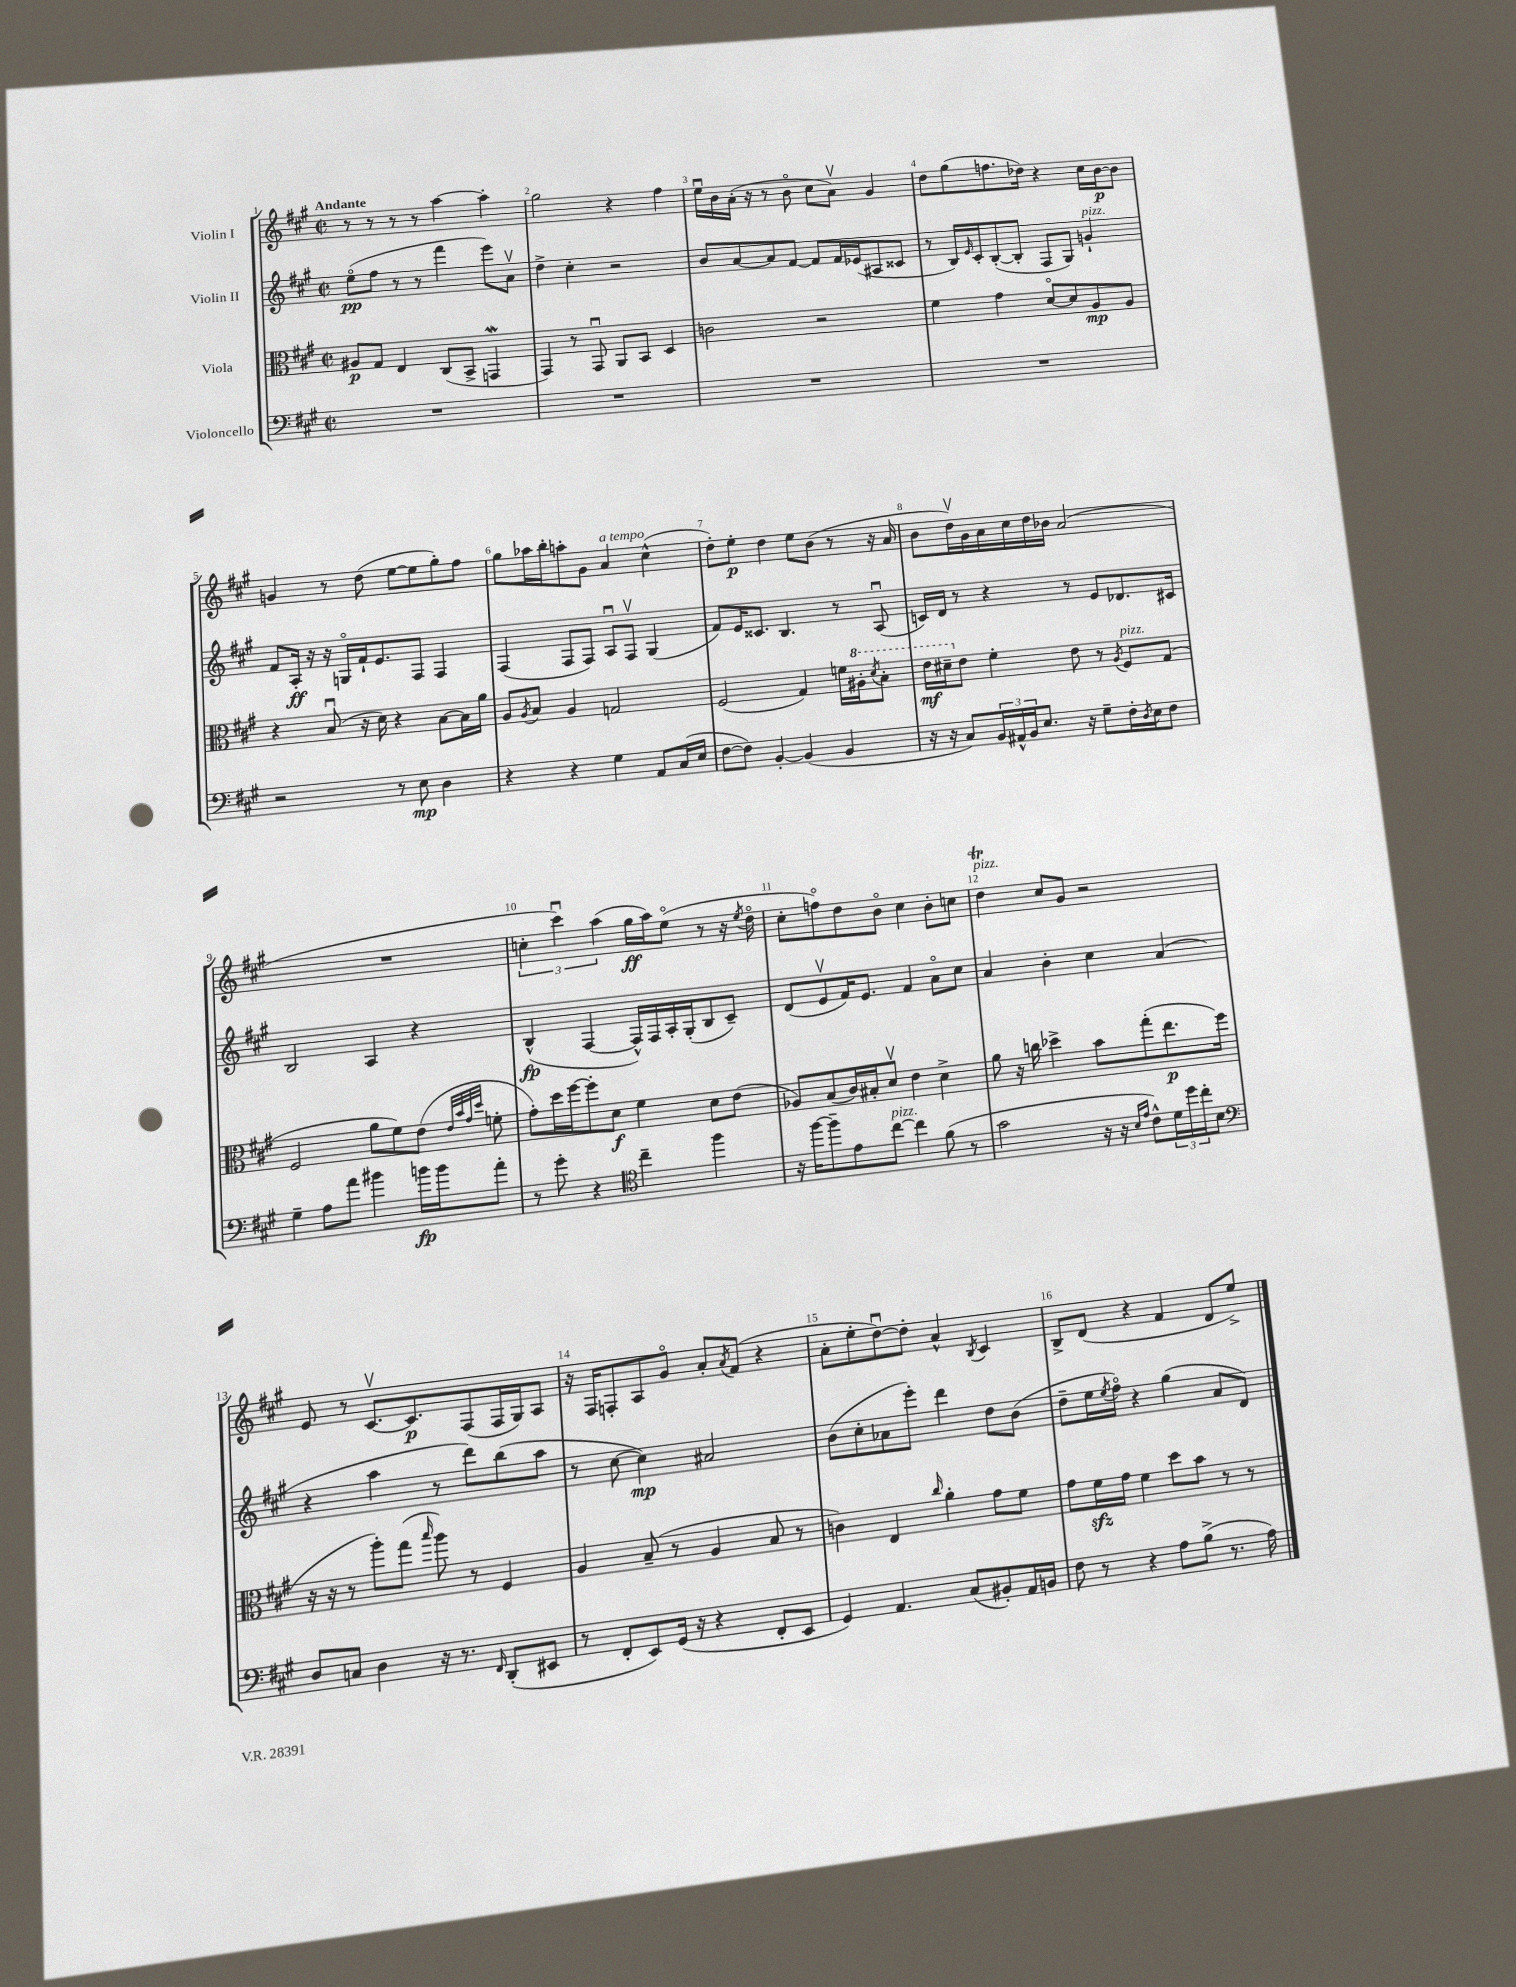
<<
\new StaffGroup <<
\new Staff = "s0" \with { instrumentName = "Violin I" } {
    \clef treble \key a \major \defaultTimeSignature \time 2/2 \tempo "Andante"
    r8 r8 r8 r8 a''4~ a''4-. |
    gis''2 r4 fis''4 |
    e''16\downbow b'16 a'16-.( r16 r8 b'8\flageolet cis''8 a'8\upbow) gis'4 |
    d''8 gis''8( f''8. des''16) r4 cis''16 b'16~\p b'8 |
    g'4 r8 d''8( e''8~ e''8 gis''8-.) fis''8 |
    gis''8 aes''16 b''16-. a''8-. gis'8 a'4^\markup { \italic "a tempo" } cis''4-^( |
    d''8-.) e''8-.\p d''4 e''8 b'8( r8 r16 a'16 |
    b'8 d''16\upbow) gis'16 a'16 cis''16 d''16 bes'16 a'2( |
    R1 |
    \tuplet 3/2 { c''4-. cis'''4\downbow) a''4( } gis''16\ff a''16) e''8\flageolet( r8 r16 \acciaccatura { e''8 } d''16\flageolet |
    cis''8-. f''8\flageolet) d''8 b'8\flageolet cis''4 b'8-. c''8 |
    d''4\trill^\markup { \italic "pizz." } cis''8 gis'8 r2 |
    e'8 r8 cis'8.~\upbow cis'8.\p fis8( fis16 gis16) a8 |
    r16 fis16 f8-. a8 gis'8\flageolet a'8-. \acciaccatura { a'8 } fis'8( r4 |
    a'8-. e''8-. d''8~\downbow) d''8-. a'4-^ \acciaccatura { b8 } cis'4 |
    b8-> d'8( r4 fis'4 d'8 e''8->) \bar "|." |
}
\new Staff = "s1" \with { instrumentName = "Violin II" } {
    \clef treble \key a \major \defaultTimeSignature \time 2/2
    e''8\flageolet\pp( fis''8 r8 r8 fis'''4 e'''8) a'8\upbow |
    d''4-> cis''4-. r2 |
    b'8 a'8~ a'8 fis'8~ fis'8 fis'16 ees'16( ais8 cisis'8 |
    r8 b16) \grace { e'16 } cis'16-. b8~-.( b8-. fis8 gis8) g'4-!^\markup { \italic "pizz." } |
    fis'8 a16-.\ff r16 r16 g16\flageolet fis'16-! e'8. fis8 fis4 |
    fis4( fis8 fis8) a8\downbow fis8\upbow gis4( |
    fis'8) e'16 cisis'8. b4. r8 a8\downbow( |
    c'16) d'16 r8 r4 r8 e'8 des'8. cis'16 |
    b2 a4 r4 |
    b4-^\fp( fis4~ fis16-^) fis16 a16-. gis16-.( b8 cis'8--) |
    d'8( e'8\upbow fis'16) e'8. fis'4 a'8\flageolet cis''8 |
    a'4 b'4-. cis''4 a'4( |
    r4 a''4 r8 d'''8) b''8( a''8 |
    r8 cis''8~ cis''4\mp) ais'2 |
    b'8( cis''8-. aes'8 e'''8-.) d'''4 d''8 b'8( |
    d''8-- e''16 \acciaccatura { e''8 } fis''16\flageolet) r4 gis''4( a'8 d'8) \bar "|." |
}
\new Staff = "s2" \with { instrumentName = "Viola" } {
    \clef alto \key a \major \defaultTimeSignature \time 2/2
    ais8\p gis8 e4 cis8( b,8-> g,4\mordent |
    gis,4) r8 gis,8\downbow a,8 b,8 d4 |
    c'2 r2 |
    fis'4 gis'4 d'8~\flageolet d'8 a8\mp a8 |
    r4 b8\downbow( r16 d'16) r4 b8~ b16 a'16 |
    a8 \acciaccatura { a8 } b8 a4 g2 |
    fis2( gis4) f'16 \ottava #1 ais'16-. \acciaccatura { d''8 } b'8-. |
    e''16\mf dis''16-- \ottava #0 e'8 fis'4-. e'8 r8 \acciaccatura { a8 } fis8^\markup { \italic "pizz." } gis8( |
    fis2 a'8 fis'8) e'8( \grace { e'32 b'32 gis'32 d''32 } f'8-. |
    gis'8-.) d''16 fis''16~ fis''8-. d'8\f fis'4 d'8 e'8( |
    aes8) b8( cis'16) bis16-. d'8\upbow e'4 d'4-> |
    a'8 r16 c''16 des''4-> b'8 gis''8-.( e''8.\p fis''16 |
    r16 r16 r8 a''8-.) gis''8( \grace { b''16 } a''8) r8 fis4 |
    a4 b8--( r8 a4 b8 r8 |
    c'4) e4 \grace { cis''16 } a'4-. gis'8 fis'8 |
    gis'8 fis'16\sfz gis'16 fis'4 d''8 b'8 r8 r8 \bar "|." |
}
\new Staff = "s3" \with { instrumentName = "Violoncello" } {
    \clef bass \key a \major \defaultTimeSignature \time 2/2
    R1 |
    R1 |
    R1 |
    R1 |
    r2 r8 e8\mp d4 |
    r4 r4 gis4 a,8 cis16( e16 |
    fis8~ fis8) b,4~-. b,4( b,4 |
    r16 r16 cis8) \tuplet 3/2 { b,16 ais,16-^ b,16 } e8. r16 gis8-- fis16-. \acciaccatura { d8 } e16 fis8 |
    gis4-- a8 a'8 bis'4 b'16\fp b'16 a'8-. |
    r8 gis'8-. r4 \clef tenor cis''4-- fis''4 |
    r16 fis''16~ fis''8-- e'8 cis''8~^\markup { \italic "pizz." } cis''4 fis'8( r8 |
    gis'2 r16 r16 \grace { b16 e'16 } cis'8-^) \tuplet 3/2 { d'16 d''16 cis''16-. } b8 |
    \clef bass d8 c8 d4 r16 r8. \grace { fis,16 } d,8-.( eis,8 |
    r8 fis,8-. e,8) gis,16( r16 r4 fis,8-. e,8 |
    gis,4) a,4. cis8( bis,8-.) a,16 b,16 |
    fis8 r8 r4 a8 b8->( r8. a16) \bar "|." |
}
>>
>>
\layout { \context { \Score \override BarNumber.break-visibility = ##(#f #t #t) barNumberVisibility = #all-bar-numbers-visible } }
